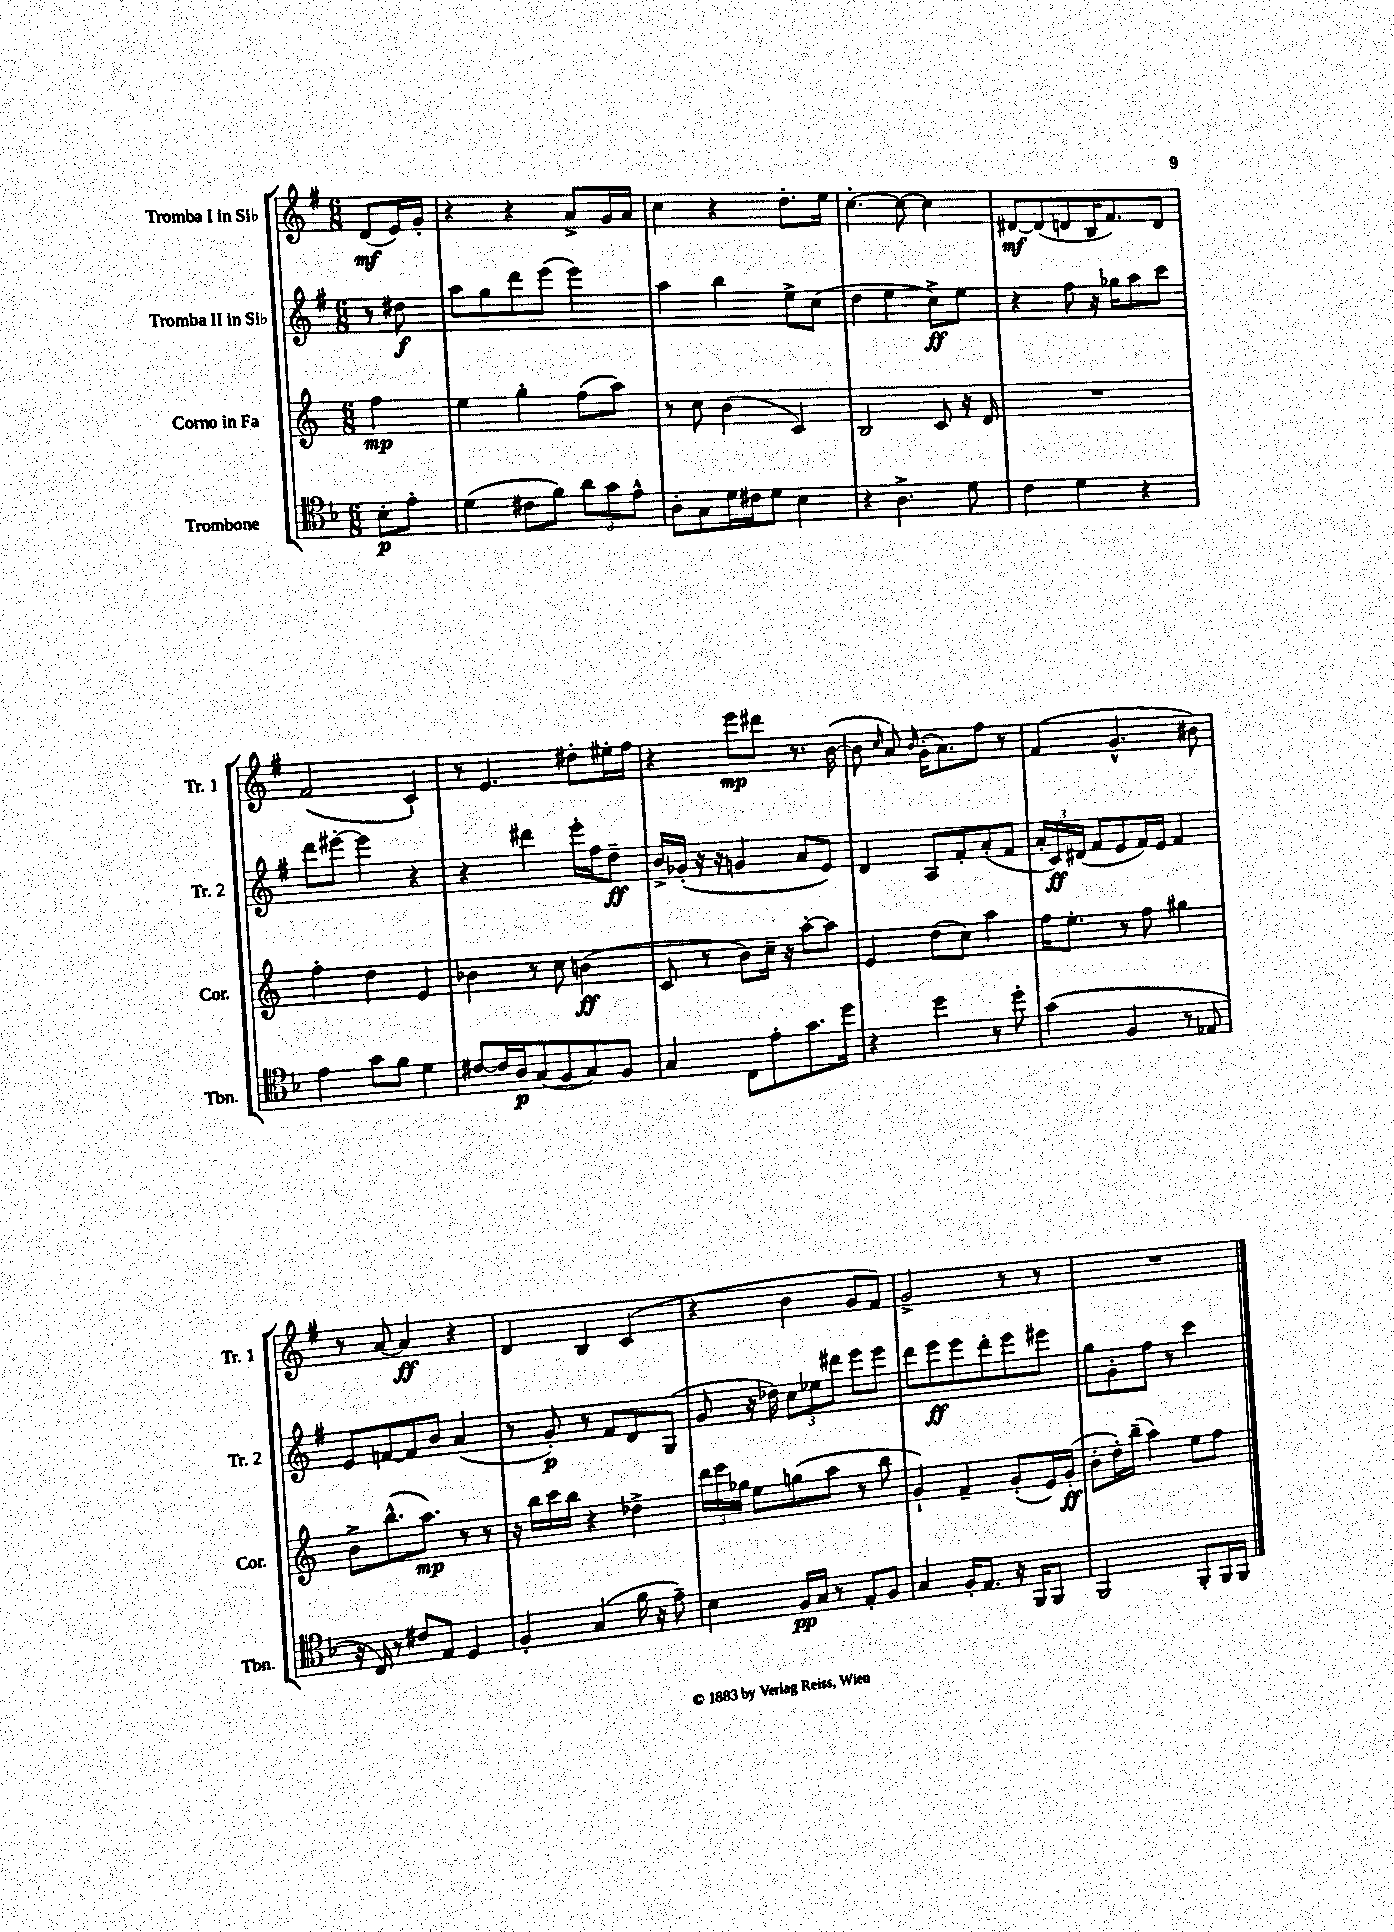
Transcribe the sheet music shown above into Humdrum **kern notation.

**kern	**kern	**kern	**kern
*staff4	*staff3	*staff2	*staff1
*clefC4	*clefG2	*clefG2	*clefG2
*k[b-]	*k[]	*k[f#]	*k[f#]
*M6/8	*M6/8	*M6/8	*M6/8
8B-'	4ff	8r	(8d
8e'	.	8dd#	16e)
.	.	.	16g'
=	=	=	=
(4d	4ee	8aa	4r
.	.	8gg	.
8c#	4gg'	8ddd	4r
8f)	.	(8eee	.
12a	(8ff	4eee)	8a^
12g	.	.	.
.	8aa)	.	16g
12e^^	.	.	.
.	.	.	16a
=	=	=	=
8A'	8r	4aa	4cc
8G	8cc	.	.
16d	(4b	4bb	4r
16c#	.	.	.
8d	.	.	.
4B-	4c)	8ee^	8.dd'
.	.	(8cc	.
.	.	.	16ee
=	=	=	=
4r	2B	4dd	[4.cc'
4.A^	.	4ee	.
.	.	.	8cc_
.	8c	8cc^)	4cc]
8d	16r	8ee	.
.	16d	.	.
=	=	=	=
4c	2.r	4r	[8d#
.	.	.	(8d#]
4d	.	8ff#	8d
.	.	16r	16B
.	.	16gg-	8.f#)
4r	.	8aa	.
.	.	8ccc	8d
=	=	=	=
4e	4ff'	8ddd	(2f#
.	.	[8eee#'	.
8g	4dd	4eee#]	.
8f	.	.	.
4d	4e	4r	4c`)
=	=	=	=
[8c#	4b-	4r	8r
16c#]	.	.	4.e
16A	.	.	.
(8G	8r	4ddd#	.
8F	8cc	.	.
8G)	(4b	16eee'	8dd#'
.	.	16ff#	.
8F	.	8dd~	16ee#'
.	.	.	16ff#
=	=	=	=
4G	8c	16b^	4r
.	.	(16g-'	.
.	8r	16r	.
.	.	16r	.
8C	8b)	4g	8eee
8e'	16cc~	.	8ddd#
.	16r	.	.
8.g	[8aa'	8a	8.r
.	8aa]	8e)	.
16dd	.	.	([16b
=	=	=	=
4r	4e	4d	8b]
.	.	.	16qqcc
.	.	.	8a)
.	.	.	16qqb
4dd	(8dd	8A	(16g'
.	.	.	8.a)
.	8cc)	8f#'	.
8r	4aa	(8a'	8ff#
8dd'	.	8f#	8r
=	=	=	=
(4g	16ff	24a'	(4f#
.	.	24c)	.
.	8.ee'	.	.
.	.	(24d#	.
.	.	8f#	.
4F	8r	8e	4.g^^
.	8ff	16f#)	.
.	.	16e	.
8r	4gg#	4f#	.
8E-	.	.	8b#)
=	=	=	=
16r	8b^	8e	8r
16C)	.	.	.
8r	(8.bb^^	[8f	[8a
8c#	.	8f]	4a]
.	8.aa)	.	.
8E	.	8b	.
4D	8r	(4a	4r
.	8r	.	.
=	=	=	=
4F'	16r	8r	4d
.	16bb	.	.
.	16ccc	8g')	.
.	16bb	.	.
(4G	4r	8r	4B
.	.	8f#	.
16f	4dd-^	8d	(4c
16r	.	.	.
8e~)	.	(8G	.
=	=	=	=
4B-	24ddd	8g	4r
.	24eee	.	.
.	24gg-	.	.
.	8ee	16r	.
.	.	16dd-)	.
16F	(8gg	12cc	4b
16G	.	.	.
.	.	12ee-	.
8r	8aa	.	.
.	.	12ddd#	.
8E'	8r	8eee	8g
8F	8bb	8eee	8f#)
=	=	=	=
4G	4g`)	8ddd	2g^
.	.	8eee	.
16F'	4f~	8eee	.
8.E	.	.	.
.	.	8ddd'	.
16r	(8g'	8eee	8r
16FF	.	.	.
8FF	16e)	8eee#	8r
.	(16g'	.	.
=	=	=	=
2FF	8b'	8gg	2.r
.	16dd')	8g'	.
.	(16bb~	.	.
.	4aa)	8ff#	.
.	.	8r	.
8FF'	8ee	4ccc	.
16FF	8ff	.	.
16FF	.	.	.
==	==	==	==
*-	*-	*-	*-
